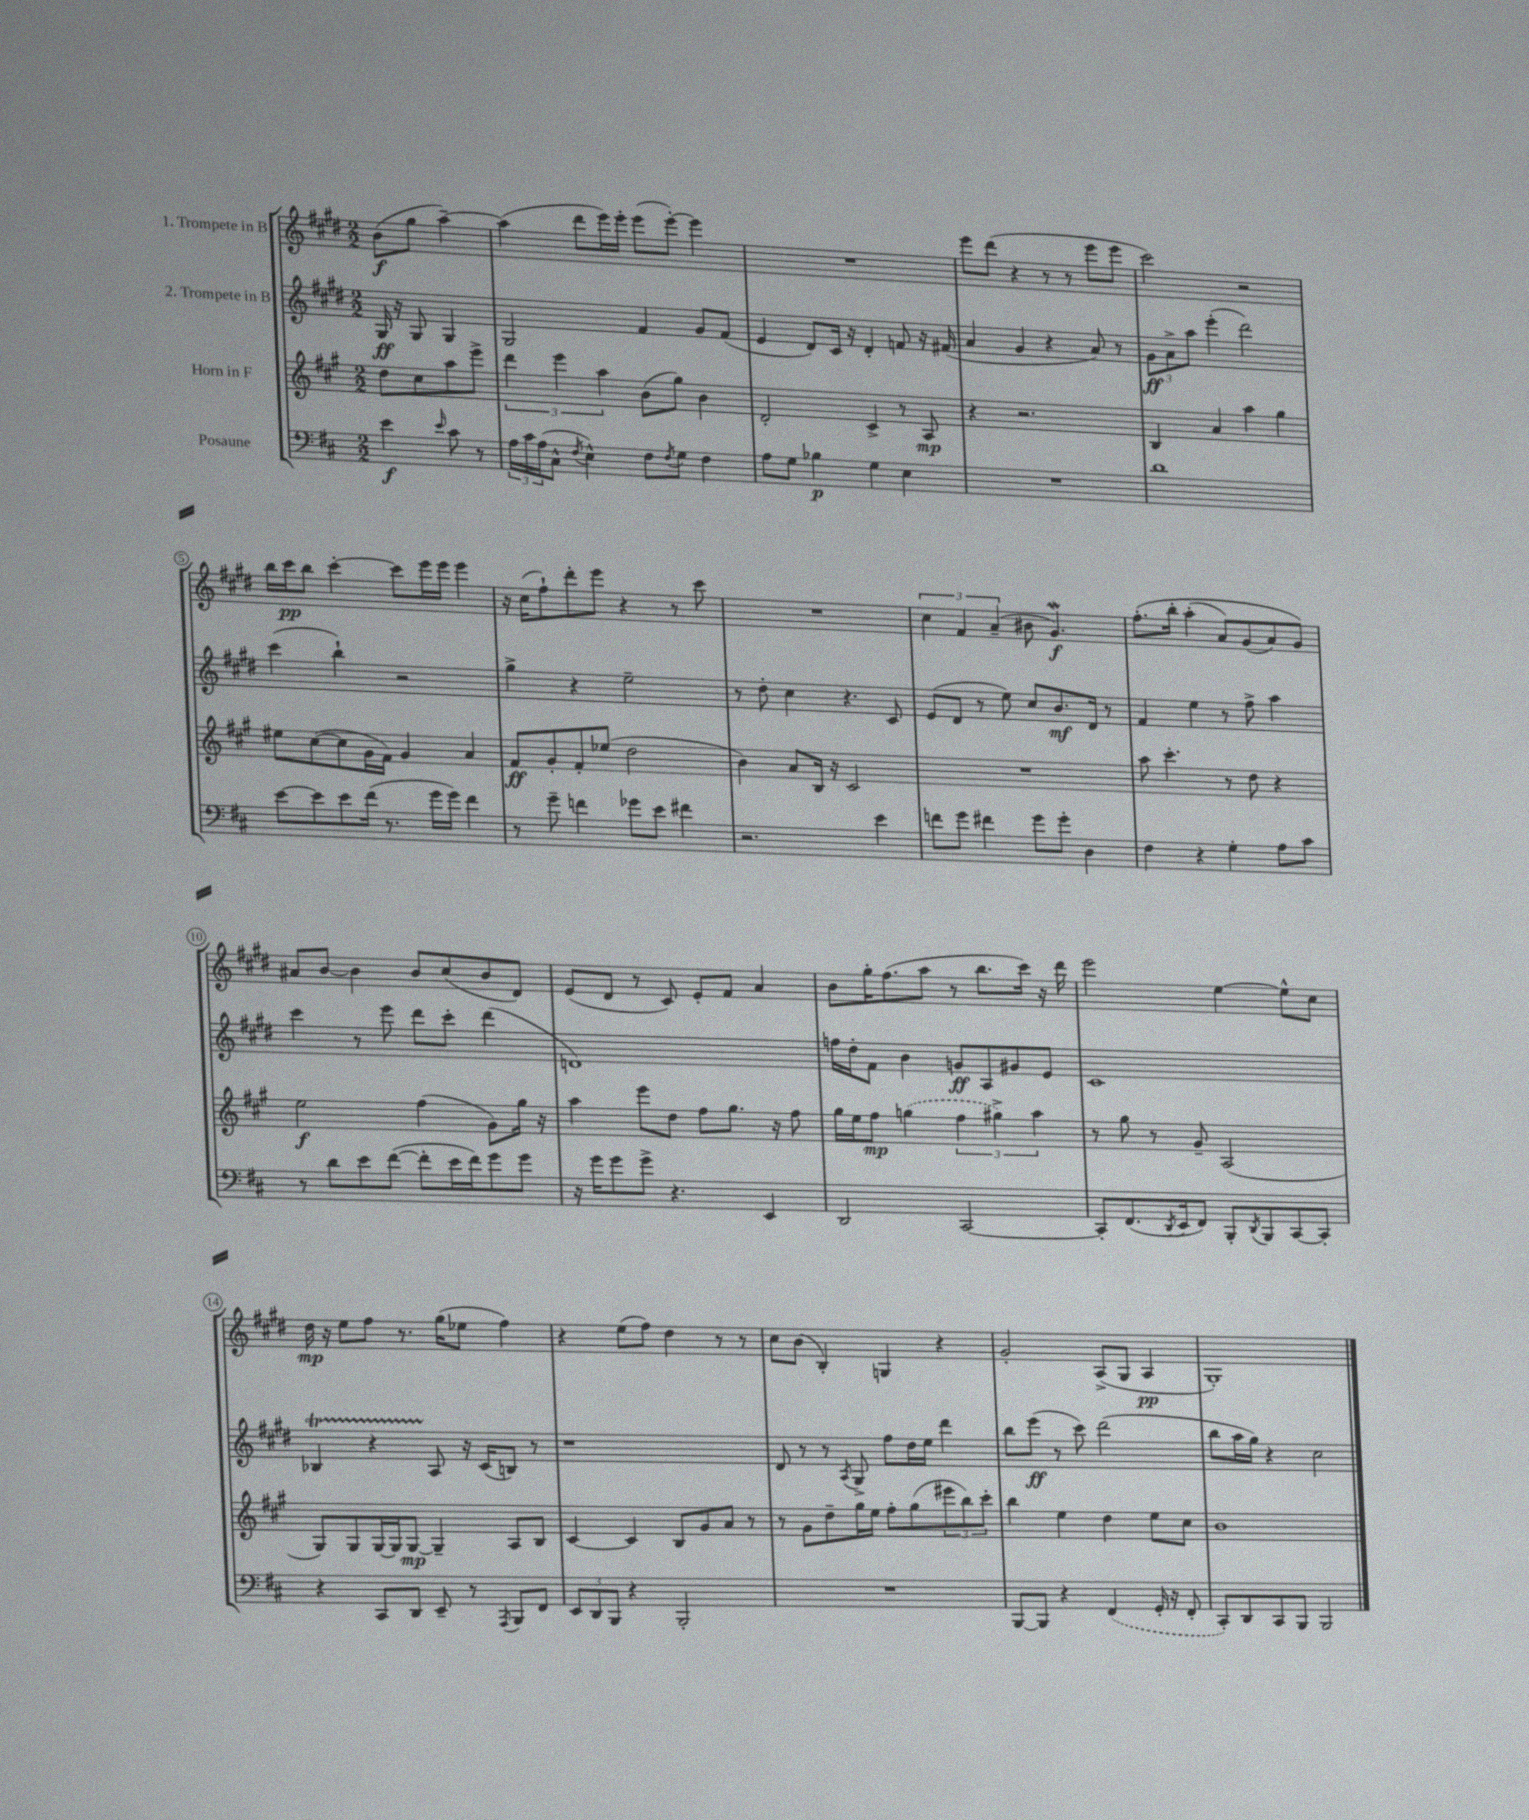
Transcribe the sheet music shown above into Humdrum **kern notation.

**kern	**kern	**kern	**kern
*staff4	*staff3	*staff2	*staff1
*clefF4	*clefG2	*clefG2	*clefG2
*k[f#c#]	*k[f#c#g#]	*k[f#c#g#d#]	*k[f#c#g#d#]
*M2/2	*M2/2	*M2/2	*M2/2
4e\	8dd\L	16G#/	(8b\L
.	.	16r	.
.	8cc#\	8G#/	8gg#\J
16qqe/	.	.	.
8c#\	8aa\	4G#/	[4aa~\)
8r	8eee^\J	.	.
=	=	=	=
24A\LL	6ddd\	2G#/	(4aa\]
24c#\	.	.	.
(24A\J	.	.	.
8C#^^\J	.	.	.
.	6eee\	.	.
8qF#/	.	.	.
4E^^\)	.	.	8ddd#\L
.	6aa\	.	.
.	.	.	16eee\L)
.	.	.	16eee'\JJ
8F#\L	(8b\L	4f#/	(8eee\L
8qF#/	.	.	.
8G\J	8gg#\J)	.	[8eee'\J)
4F#\	4b\	8g#/L	4eee\]
.	.	(8f#/J	.
=	=	=	=
8A\L	2d'/	4e/	1r
8G\J	.	.	.
4B-\	.	8d#/L)	.
.	.	16c#/Jk	.
.	.	16r	.
4G\	4c#^/	4d#'/	.
4E\	8r	8f/	.
.	8A/	16r	.
.	.	(16f#/	.
=	=	=	=
1r	4r	4a/	8eee\L
.	.	.	(8ddd#\J
.	2.r	4g#/	4r
.	.	4r	8r
.	.	.	8r
.	.	8a/)	8eee\L
.	.	8r	8eee\J
=	=	=	=
1d	4B/	12g#\L	2ccc#\)
.	.	12a^\	.
.	.	12aa\J	.
.	4a/	(4eee'\	.
.	4aa\	2ddd#\)	2r
.	4gg#\	.	.
=	=	=	=
[8e\L	8ee#\L	(4ccc#\	16bb\LL
.	.	.	16ccc#\J
8e\]	([8cc#\	.	8bb\J
8e\	8cc#\]	4bb`\)	[4ccc#'\
(16f#\Jk	16g#\L	.	.
8.r	16f#\JJ)	.	.
.	4g#/	2r	8ccc#\]L
16g\LL	.	.	16eee\L
16g\JJ)	.	.	16eee\JJ
4f#\	4a/	.	4eee\
=	=	=	=
8r	8f#/L	4gg#^\	16r
.	.	.	(16cc#\LK
8g~\	8g#'/	.	8ff#`\)
4f\	8f#'/	4r	8ddd#'\
.	(8ee-/J	.	8eee\J
8g-\L	2dd\	2ee~\	4r
8e\J	.	.	.
4f#\	.	.	8r
.	.	.	8ccc#\
=	=	=	=
2.r	4b\)	8r	1r
.	.	8dd#'\	.
.	8a/L	4cc#\	.
.	16B/Jk	.	.
.	16r	.	.
.	2c#/	4.r	.
4e\	.	.	.
.	.	8c#/	.
=	=	=	=
8f\L	1r	(8e/L	6cc#\
8g\J	.	8d#/J	.
.	.	.	6f#/
4f#\	.	8r	.
.	.	.	(6a~/
.	.	8ee\)	.
8g\L	.	8cc#/L	8b#\
8g'\J	.	8.b/	4.g#/)
4D\	.	.	.
.	.	16d#/Jk	.
.	.	8r	.
=	=	=	=
4F#\	8aa\	4f#/	&(8.ff#'\L
.	4.ccc#'\	.	.
.	.	.	16bb'\Jk
4r	.	4ee\	(4aa'\
4G'\	8r	8r	8a/L)
.	8dd\	8ff#^\	(8g#/
8A\L	4r	4aa\	8a/)
8c#\J	.	.	8g#/J&)
=	=	=	=
8r	2ee\	4ccc#\	8a#/L
8d\L	.	.	[8b/J
8e\	.	8r	4b\]
([8f#\J	.	8eee\	.
8f#'\]L	(4ff#\	8ddd#\L	8b/L
16e\L	.	8ccc#'\J	(8cc#/
16f#\J)	.	.	.
8g\	8g#\L)	(4ddd#\	8b/
8g\J	16gg#\Jk	.	8d#/J)
.	16r	.	.
=	=	=	=
16r	4aa\	1d)	(8e/L
16g\LK	.	.	.
8g\	.	.	8d#/J
8g^\J	8eee\L	.	8r
4.r	8dd\J	.	8c#/)
.	8ff#\L	.	8e'/L
.	8.gg#\J	.	8f#/J
4EE/	.	.	4a/
.	16r	.	.
.	8ff#\	.	.
=	=	=	=
2DD/	16gg#\LL	16ff\LL	8b\L
.	16ee\J	16dd#'\J	.
.	8ff#\J	8f#\J	16gg#'\K
.	.	.	(8.ff#\
.	(4gg\	4b\	.
.	.	.	8aa\J
[2CC#/	6ff#\	8g/L	8r
.	.	8A/	8.bb\L
.	6gg#^\)	.	.
.	.	8g#/	.
.	.	.	16ccc#\Jk)
.	6aa\	.	.
.	.	8e/J	16r
.	.	.	16ddd#\
=	=	=	=
8CC#'/]L	8r	1c#	2eee\
(8.FF#/	8gg#\	.	.
.	8r	.	.
8qDD/	.	.	.
16EE/k	.	.	.
8FF#/J)	8g#~/	.	.
8BBB'/L	(2A/	.	[4ee\
8qDD/	.	.	.
8BBB/	.	.	.
[8CC#/	.	.	8ee^^\]L
8CC#'/]J	.	.	8cc#\J
=	=	=	=
4r	8G#/L)	4B-/	16dd#\
.	.	.	16r
.	8G#/	.	8ee\L
8CC#/L	[16G#/L	4r	8ff#\J
.	16G#/]J	.	.
8DD/J	[8G#/J	.	8.r
8EE~/	4G#~/]	8A/	.
.	.	.	(16gg#\LK
8r	.	16r	8ee-\J
.	.	(16c#/LK	.
8qAAA/	.	.	.
8BBB/L	8A/L	8B/J)	4ff#\)
8FF#/J	8B/J	8r	.
=	=	=	=
12EE/L	[4c#/	1r	4r
12DD/	.	.	.
12BBB/J	.	.	.
4r	4c#/]	.	(8ee\L
.	.	.	8ff#\J)
2BBB'/	8B/L	.	4dd#\
.	8g#/	.	.
.	8a/J	.	8r
.	8r	.	8r
=	=	=	=
1r	8r	8d#/	8cc#\L
.	8g#\L	8r	(8b\J
.	8dd~\	8r	4B'/)
.	.	8qA/	.
.	16gg#\L	8G#^/	.
.	16ee\JJ	.	.
.	8ff#'\L	8ff#\L	4G/
.	(8gg#\	16dd#\L	.
.	.	16ee\JJ	.
.	12eee#\	4ddd#\	4r
.	12bb\)	.	.
.	12ccc#'\J	.	.
=	=	=	=
[8BBB/L	4bb\	8bb\L	2g#'/
8BBB/]J	.	(8eee\J	.
4r	4ee\	8r	.
.	.	8ccc#\)	.
(4FF#/	4dd\	(2ddd#\	(8A^/L
.	.	.	8G#/J
16GG'/	8ee\L	.	4A/
16r	.	.	.
8FF#'/	8cc#\J	.	.
=	=	=	=
8CC#'/L)	1b	8bb\L	1G#')
8DD/	.	16aa\L	.
.	.	16gg#\JJ)	.
8CC#/	.	4r	.
8BBB/J	.	.	.
2BBB/	.	2cc#\	.
==	==	==	==
*-	*-	*-	*-
